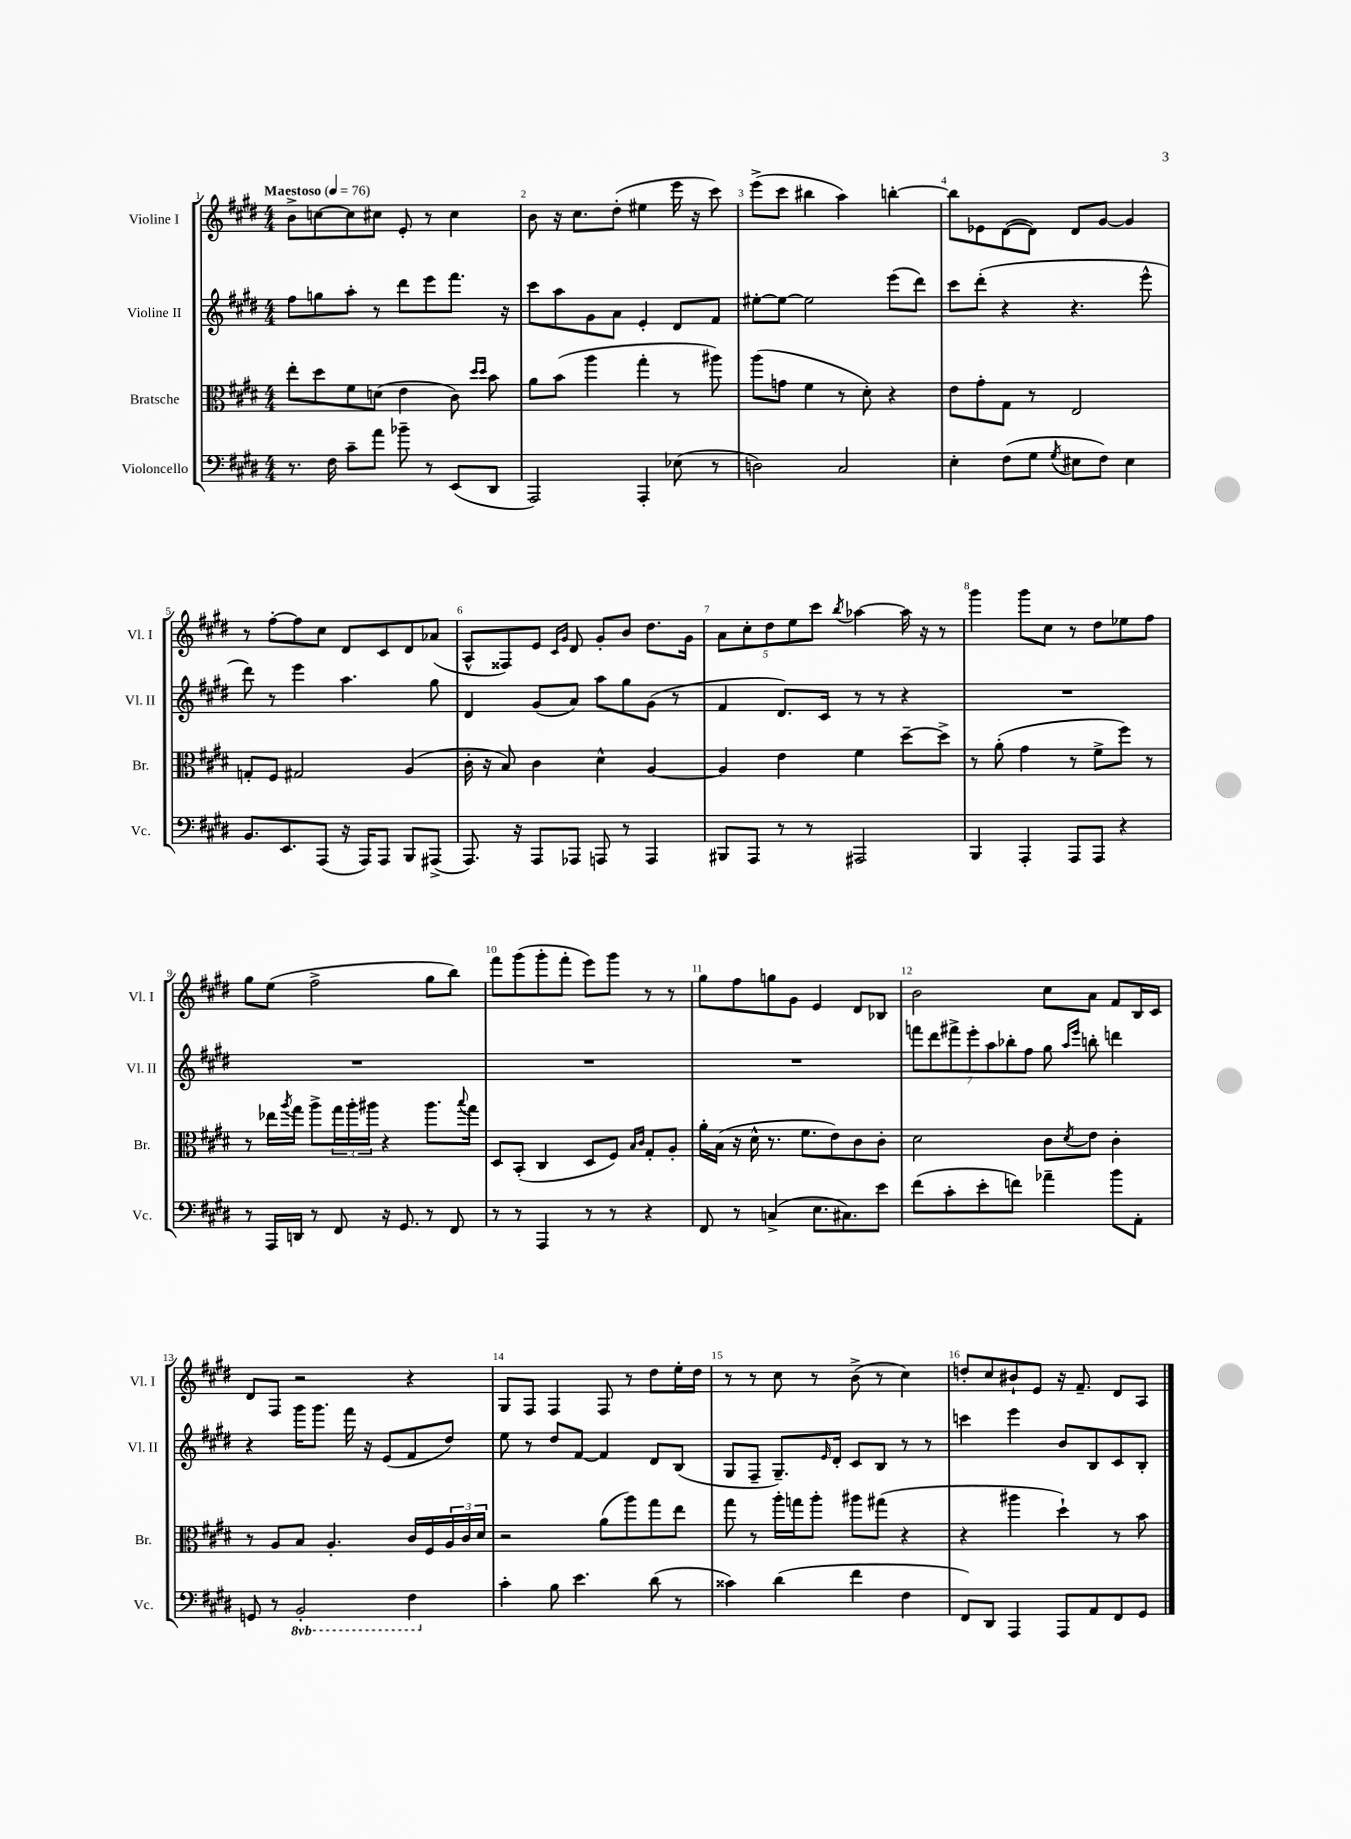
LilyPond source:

<<
\new StaffGroup <<
\new Staff = "s0" \with { instrumentName = "Violine I" shortInstrumentName = "Vl. I" } {
    \clef treble \key e \major \numericTimeSignature \time 4/4 \tempo "Maestoso" 4 = 76
    b'8-> c''8~ c''8 cis''8 e'8-. r8 cis''4 |
    b'8 r16 cis''8. dis''8-.( eis''4 e'''16 r16 cis'''8) |
    e'''8->( cis'''8 bis''4 a''4) b''4~-. |
    b''8 ees'8 dis'8~( dis'8) dis'8 gis'8~ gis'4 |
    r8 fis''8~-. fis''8 cis''8 dis'8 cis'8 dis'8 aes'8( |
    a8-^ fisis8) e'8 \grace { cis'16 gis'16 } dis'8 gis'8-. b'8 dis''8. gis'16 |
    \tuplet 5/4 { a'8 cis''8-. dis''8 e''8 cis'''8 } \acciaccatura { b''8 } aes''4~ aes''16 r16 r8 |
    gis'''4 gis'''8 cis''8 r8 dis''8 ees''8 fis''8 |
    gis''8 e''8( fis''2-> gis''8 b''8) |
    fis'''8 gis'''8( gis'''8-. fis'''8-. e'''8) gis'''8 r8 r8 |
    gis''8 fis''8 g''8 gis'8 e'4 dis'8 bes8 |
    b'2 cis''8 a'8 fis'8 b16 cis'16 |
    dis'8 fis8 r2 r4 |
    gis8 fis8 fis4 fis8 r8 dis''8 e''16-. dis''16 |
    r8 r8 cis''8 r8 b'8->( r8 cis''4) |
    d''8-. cis''8 bis'8-! e'8 r16 fis'8.-- dis'8 a8 \bar "|." |
}
\new Staff = "s1" \with { instrumentName = "Violine II" shortInstrumentName = "Vl. II" } {
    \clef treble \key e \major \numericTimeSignature \time 4/4
    fis''8 g''8 a''8-. r8 dis'''8 e'''8 fis'''8. r16 |
    cis'''8 a''8 gis'8 a'8 e'4-. dis'8 fis'8 |
    eis''8~-. eis''8~ eis''2 e'''8( dis'''8) |
    cis'''8 dis'''8-.( r4 r4. e'''8-^ |
    dis'''8) r8 e'''4 a''4. gis''8 |
    dis'4 gis'8( a'8) a''8 gis''8 gis'8( r8 |
    fis'4 dis'8.) cis'16 r8 r8 r4 |
    R1 |
    R1 |
    R1 |
    R1 |
    \tuplet 7/4 { f'''8 dis'''8 fis'''8-> e'''8-. a''8 bes''8-. fis''8 } gis''8 \grace { a''16 e'''16 } b''8-. d'''4 |
    r4 gis'''16 gis'''8. fis'''16 r16 e'8( fis'8 dis''8) |
    e''8 r8 dis''8 fis'8~ fis'4 dis'8 b8( |
    gis8 fis8-- gis8.--) \grace { e'16 } dis'16-. cis'8 b8 r8 r8 |
    c'''4 e'''4 b'8 b8 cis'8 b8-. \bar "|." |
}
\new Staff = "s2" \with { instrumentName = "Bratsche" shortInstrumentName = "Br." } {
    \clef alto \key e \major \numericTimeSignature \time 4/4
    e''8-. dis''8 fis'8 d'8( e'4 cis'8) \grace { dis''16 dis''16 } b'8 |
    a'8 b'8( a''4 gis''4-. r8 ais''8) |
    a''8( g'8 fis'4 r8 dis'8-.) r4 |
    e'8 gis'8-. gis8 r8 e2 |
    g8-. fis8 gis2 a4( |
    cis'16-. r16 b8) cis'4 dis'4-^ a4~ |
    a4 e'4 fis'4 dis''8~-- dis''8-> |
    r8 a'8-.( gis'4 r8 fis'8-> fis''8) r8 |
    r8 ees''16 \acciaccatura { a''8 } gis''16 a''8-> \tuplet 3/2 { gis''16 a''16-. ais''16 } r4 ais''8. \appoggiatura { b''8 } gis''16 |
    dis8 b,8-.( cis4 dis8 fis8) \grace { b16 cis'16 } gis8-. a8-. |
    a'16-. b16( r16 dis'16-^ r8. fis'8. e'8) cis'8 cis'8-. |
    dis'2 cis'8 \acciaccatura { dis'8 } e'8 cis'4-. |
    r8 a8 b8 a4.-. cis'16 fis16 \tuplet 3/2 { a16 cis'16 dis'16 } |
    r2 a'8( a''8) gis''8 e''8 |
    gis''8 r8 a''16-. g''16 a''8-. ais''8 gis''8( r4 |
    r4 ais''4 dis''4-!) r8 b'8 \bar "|." |
}
\new Staff = "s3" \with { instrumentName = "Violoncello" shortInstrumentName = "Vc." } {
    \clef bass \key e \major \numericTimeSignature \time 4/4 \set Staff.ottavationMarkups = #ottavation-simple-ordinals
    r8. fis16 cis'8-- a'8 bes'8-- r8 e,8( dis,8 |
    a,,2) a,,4-. ees8( r8 |
    d2) cis2 |
    e4-. fis8( gis8 \acciaccatura { gis8 } eis8 fis8) eis4 |
    b,8. e,8. a,,8( r16 a,,16) a,,8 b,,8 ais,,8->( |
    a,,8.) r16 a,,8 aes,,8 a,,8 r8 a,,4 |
    bis,,8 a,,8 r8 r8 ais,,2 |
    b,,4 a,,4-. a,,8 a,,8 r4 |
    r8 a,,16 d,16 r8 fis,8 r16 gis,8. r8 fis,8 |
    r8 r8 a,,4 r8 r8 r4 |
    fis,8 r8 c4->( e8. cis8.) e'8 |
    fis'8( cis'8-. e'8-. f'8) aes'4-- b'8 a,8-. |
    g,8 r8 \ottava #-1 b,,2-. fis,4 \ottava #0 |
    cis'4-. b8 e'4. dis'8( r8 |
    cisis'4) dis'4( fis'4 fis4 |
    fis,8) dis,8 a,,4 a,,8 a,8 fis,8 gis,8 \bar "|." |
}
>>
>>
\layout { \context { \Score \override BarNumber.break-visibility = ##(#f #t #t) barNumberVisibility = #all-bar-numbers-visible } }
